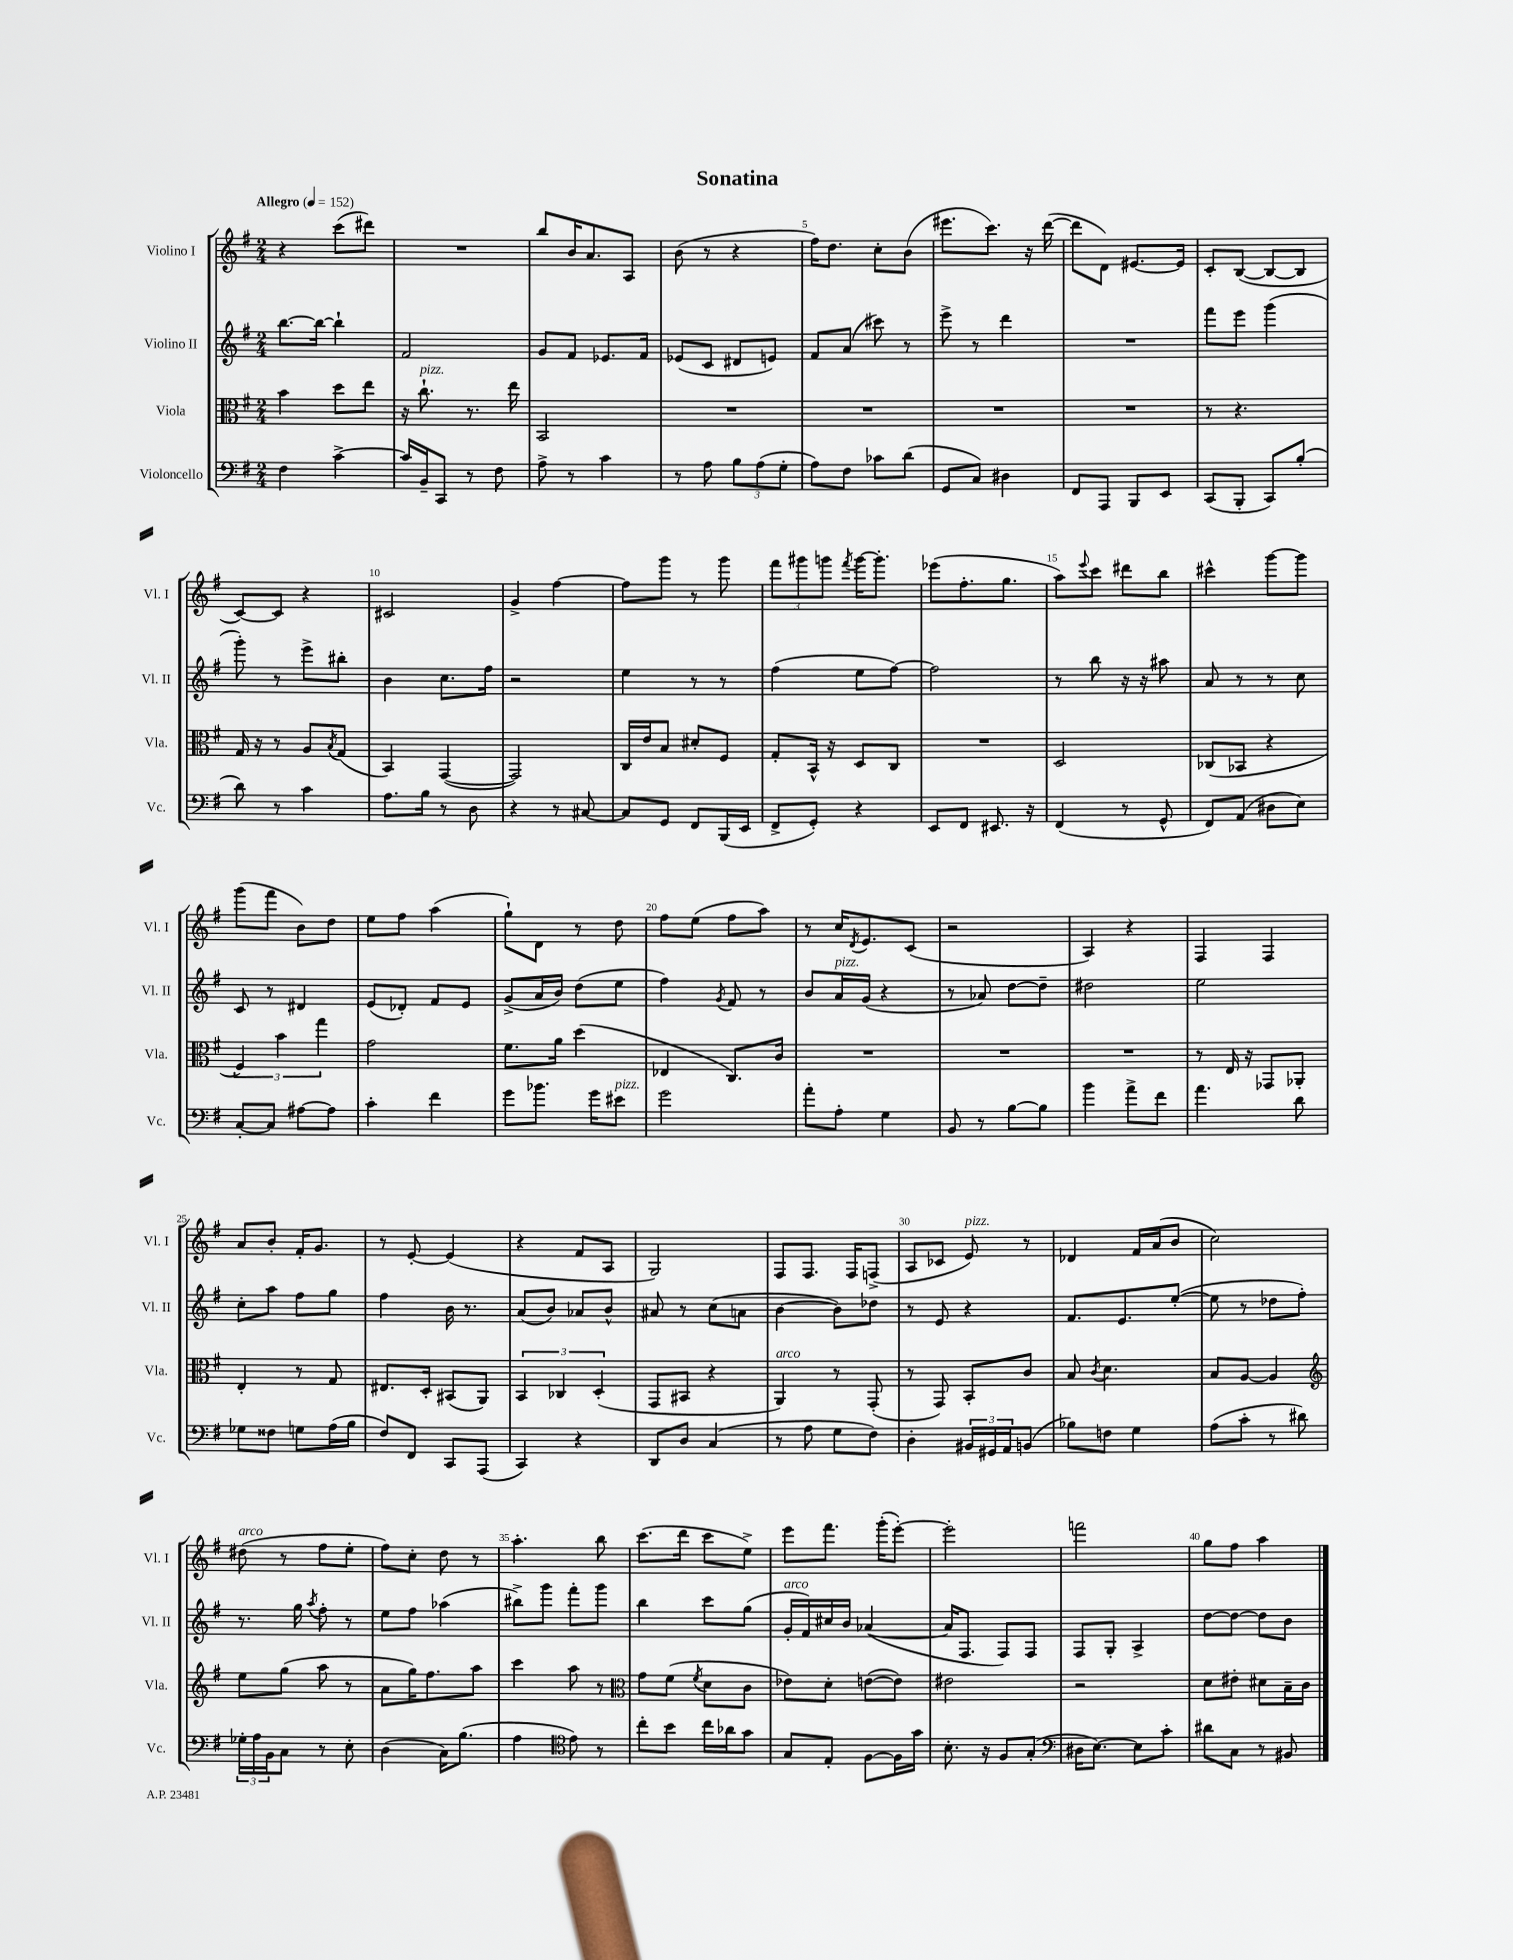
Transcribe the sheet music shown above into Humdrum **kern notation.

**kern	**kern	**kern	**kern
*staff4	*staff3	*staff2	*staff1
*clefF4	*clefC3	*clefG2	*clefG2
*k[f#]	*k[f#]	*k[f#]	*k[f#]
*M2/4	*M2/4	*M2/4	*M2/4
*MM152	*MM152	*MM152	*MM152
4F#	4b	[8.bb	4r
.	.	16bb_	.
[4c^	8dd	4bb`]	(8ccc
.	8ee	.	8ddd#)
=	=	=	=
16c]	16r	2f#	2r
16BB~	8.cc`	.	.
8CC	.	.	.
8r	8.r	.	.
8F#	.	.	.
.	16ee	.	.
=	=	=	=
8A^	2BB	8g	8bb
8r	.	8f#	16b
.	.	.	8.a
4c	.	8.e-	.
.	.	.	8A
.	.	16f#	.
=	=	=	=
8r	2r	(8e-	(8b
8A	.	8c	8r
12B	.	8d#	4r
(12A	.	.	.
.	.	8e)	.
12G'	.	.	.
=	=	=	=
8A)	2r	8f#	16ff#)
.	.	.	8.dd
8F#	.	(8a	.
8c-	.	8ccc#)	8cc'
(8d	.	8r	(8b
=	=	=	=
8GG	2r	8eee^	8.eee#
8C)	.	8r	.
.	.	.	8.ccc)
4D#	.	4ddd	.
.	.	.	16r
.	.	.	([16ddd
=	=	=	=
8FF#	2r	2r	8ddd]
8AAA	.	.	8d)
8BBB	.	.	[8.e#
8EE	.	.	.
.	.	.	16e#]
=	=	=	=
(8CC	8r	8fff#	8c'
8BBB'	4.r	8eee	([8B
8CC)	.	(4ggg	8B_
(8B'	.	.	8B]
=	=	=	=
8d)	16G	8ggg')	[8c)
.	16r	.	.
8r	8r	8r	8c]
4c	8A	8eee^	4r
.	8qB	.	.
.	(8G	8bb#'	.
=	=	=	=
8.A	4BB)	4b	2c#
16B	.	.	.
8r	([4GG	8.cc	.
8D	.	.	.
.	.	16ff#	.
=	=	=	=
4r	2GG])	2r	4g^
8r	.	.	[4ff#
[8C#	.	.	.
=	=	=	=
8C#]	16C	4ee	8ff#]
.	16e	.	.
8GG	8B	.	8ggg
8FF#	8d#'	8r	8r
(16BBB	8F#	8r	8ggg
16EE	.	.	.
=	=	=	=
8FF#^	8G'	(4ff#	12fff#
.	.	.	12ggg#
8GG')	16BB^^	.	.
.	.	.	12ggg
.	16r	.	.
.	.	.	8qfff#
4r	8D	8ee	[16ggg
.	.	.	8.ggg']
.	8C	[8ff#)	.
=	=	=	=
8EE	2r	2ff#]	(8eee-
8FF#	.	.	8.ff#'
8.EE#	.	.	.
.	.	.	8.gg
16r	.	.	.
=	=	=	=
(4FF#	2D	8r	8aa)
.	.	.	8qqeee
.	.	8bb	8ccc
8r	.	16r	8ddd#
.	.	16r	.
8GG^^	.	8aa#	8bb
=	=	=	=
8FF#)	(8C-	8a	4ccc#^^
(8AA	8BB-	8r	.
8D#	4r	8r	[8ggg
8E)	.	8cc	8ggg]
=	=	=	=
[8C'	6F#)	8c	(8ggg
8C]	.	8r	8fff#
.	6b	.	.
[8A#	.	4d#	8b)
.	6gg	.	.
8A#]	.	.	8dd
=	=	=	=
4c'	2g	(8e	8ee
.	.	8d-')	8ff#
4f#	.	8f#	(4aa
.	.	8e	.
=	=	=	=
8g	8.f#	(8g^	8gg`)
8.b-	.	16a	8d
.	16a	16b)	.
.	(4dd	(8dd	8r
16g	.	.	.
8e#	.	8ee	8dd
=	=	=	=
2g	4E-	4ff#)	8ff#
.	.	.	(8ee
.	.	8qg	.
.	8.C)	8f#	8ff#
.	.	8r	8aa)
.	16c	.	.
=	=	=	=
8a'	2r	8b	8r
8A'	.	16a	16cc
.	.	.	8qd
.	.	(16g	8.e
4G	.	4r	.
.	.	.	(8c
=	=	=	=
8BB	2r	8r	2r
8r	.	8a-)	.
[8B	.	[8dd	.
8B]	.	8dd~]	.
=	=	=	=
4b	2r	2dd#	4A)
8a^	.	.	4r
8f#	.	.	.
=	=	=	=
4.a	8r	2ee	4F#
.	16E	.	.
.	16r	.	.
.	8GG-	.	4F#
8d	8AA-'	.	.
=	=	=	=
8G-	4E'	8cc'	8a
8F##	.	8aa	8b'
8G	8r	8ff#	16f#'
.	.	.	8.g
(16A	8G	8gg	.
16B	.	.	.
=	=	=	=
8F#)	8.E#	4ff#	8r
8FF#	.	.	[8e'
.	16D'	.	.
8CC	(8BB#	16b	(4e]
.	.	8.r	.
(8AAA	8AA)	.	.
=	=	=	=
4CC)	6BB	(8a	4r
.	.	8b)	.
.	6C-	.	.
4r	.	8a-	8f#
.	(6D'	.	.
.	.	8b^^	8A
=	=	=	=
8DD	8GG	8a#	2G)
8D	8BB#	8r	.
(4C	4r	(8cc	.
.	.	8a	.
=	=	=	=
8r	4AA)	[4b	8F#
8A	.	.	8.F#
8G	8r	8b])	.
.	.	.	16F#
8F#)	(8GG'	8dd-	(8F^
=	=	=	=
4D'	8r	8r	8A
.	8GG)	8e	8c-
24BB#	8BB'	4r	8e)
24GG#	.	.	.
24AA	.	.	.
(8BB	8c	.	8r
=	=	=	=
8B-)	8B	8.f#	4d-
.	8qc	.	.
8F	4.d	.	.
.	.	8.e	.
4G	.	.	16f#
.	.	.	(16a
.	.	([8ee'	8b
=	=	=	=
(8A	8B	8ee]	2cc)
8c'	[8A	8r	.
8r	4A]	8dd-	.
8d#)	.	8ff#')	.
=	=	=	=
*	*clefG2	*	*
24G-'	8ee	8.r	(8dd#
24A	.	.	.
24BB	.	.	.
8C	(8gg	.	8r
.	.	16gg	.
.	.	8qaa	.
8r	8aa	8ff#'	8ff#
8E'	8r	8r	8ee'
=	=	=	=
(4D	8a	8ee	8ff#)
.	16gg)	8ff#	8cc'
.	8.ff#	.	.
16C)	.	(4aa-	8dd
(8.B	.	.	.
.	8aa	.	8r
=	=	=	=
4A	4ccc	8bb#^)	4.aa'
.	.	8ggg	.
*clefC4	*	*	*
8e)	8aa	8fff#'	.
8r	8r	8ggg	8bb
=	=	=	=
*	*clefC3	*	*
8cc'	8g	4bb	(8.ccc
8b	(8f#	.	.
.	.	.	16ddd
.	8qf#	.	.
16cc	8d	8ccc	8ccc
16a-	.	.	.
8g	8c	(8gg	8ee^)
=	=	=	=
8G	8e-)	16g'	8eee
.	.	16f#)	.
8E'	8d'	16cc#	8.fff#
.	.	16b	.
[8F#	([8e	([4a-	.
.	.	.	(16ggg'
16F#]	8e])	.	[8eee')
16g	.	.	.
=	=	=	=
8.B'	2e#	16a-]	2eee']
.	.	8.F#	.
16r	.	.	.
8F#	.	8F#)	.
(8G'	.	8F#	.
=	=	=	=
*clefF4	*	*	*
16D#	2r	8F#	2fff
[8.E)	.	.	.
.	.	8G'	.
8E]	.	4A^	.
8c'	.	.	.
=	=	=	=
8d#	8d	[8dd	8gg
8C	8e#'	8dd_	8ff#
8r	8d#	8dd]	4aa
8BB#	16B~	8b	.
.	16c	.	.
==	==	==	==
*-	*-	*-	*-
